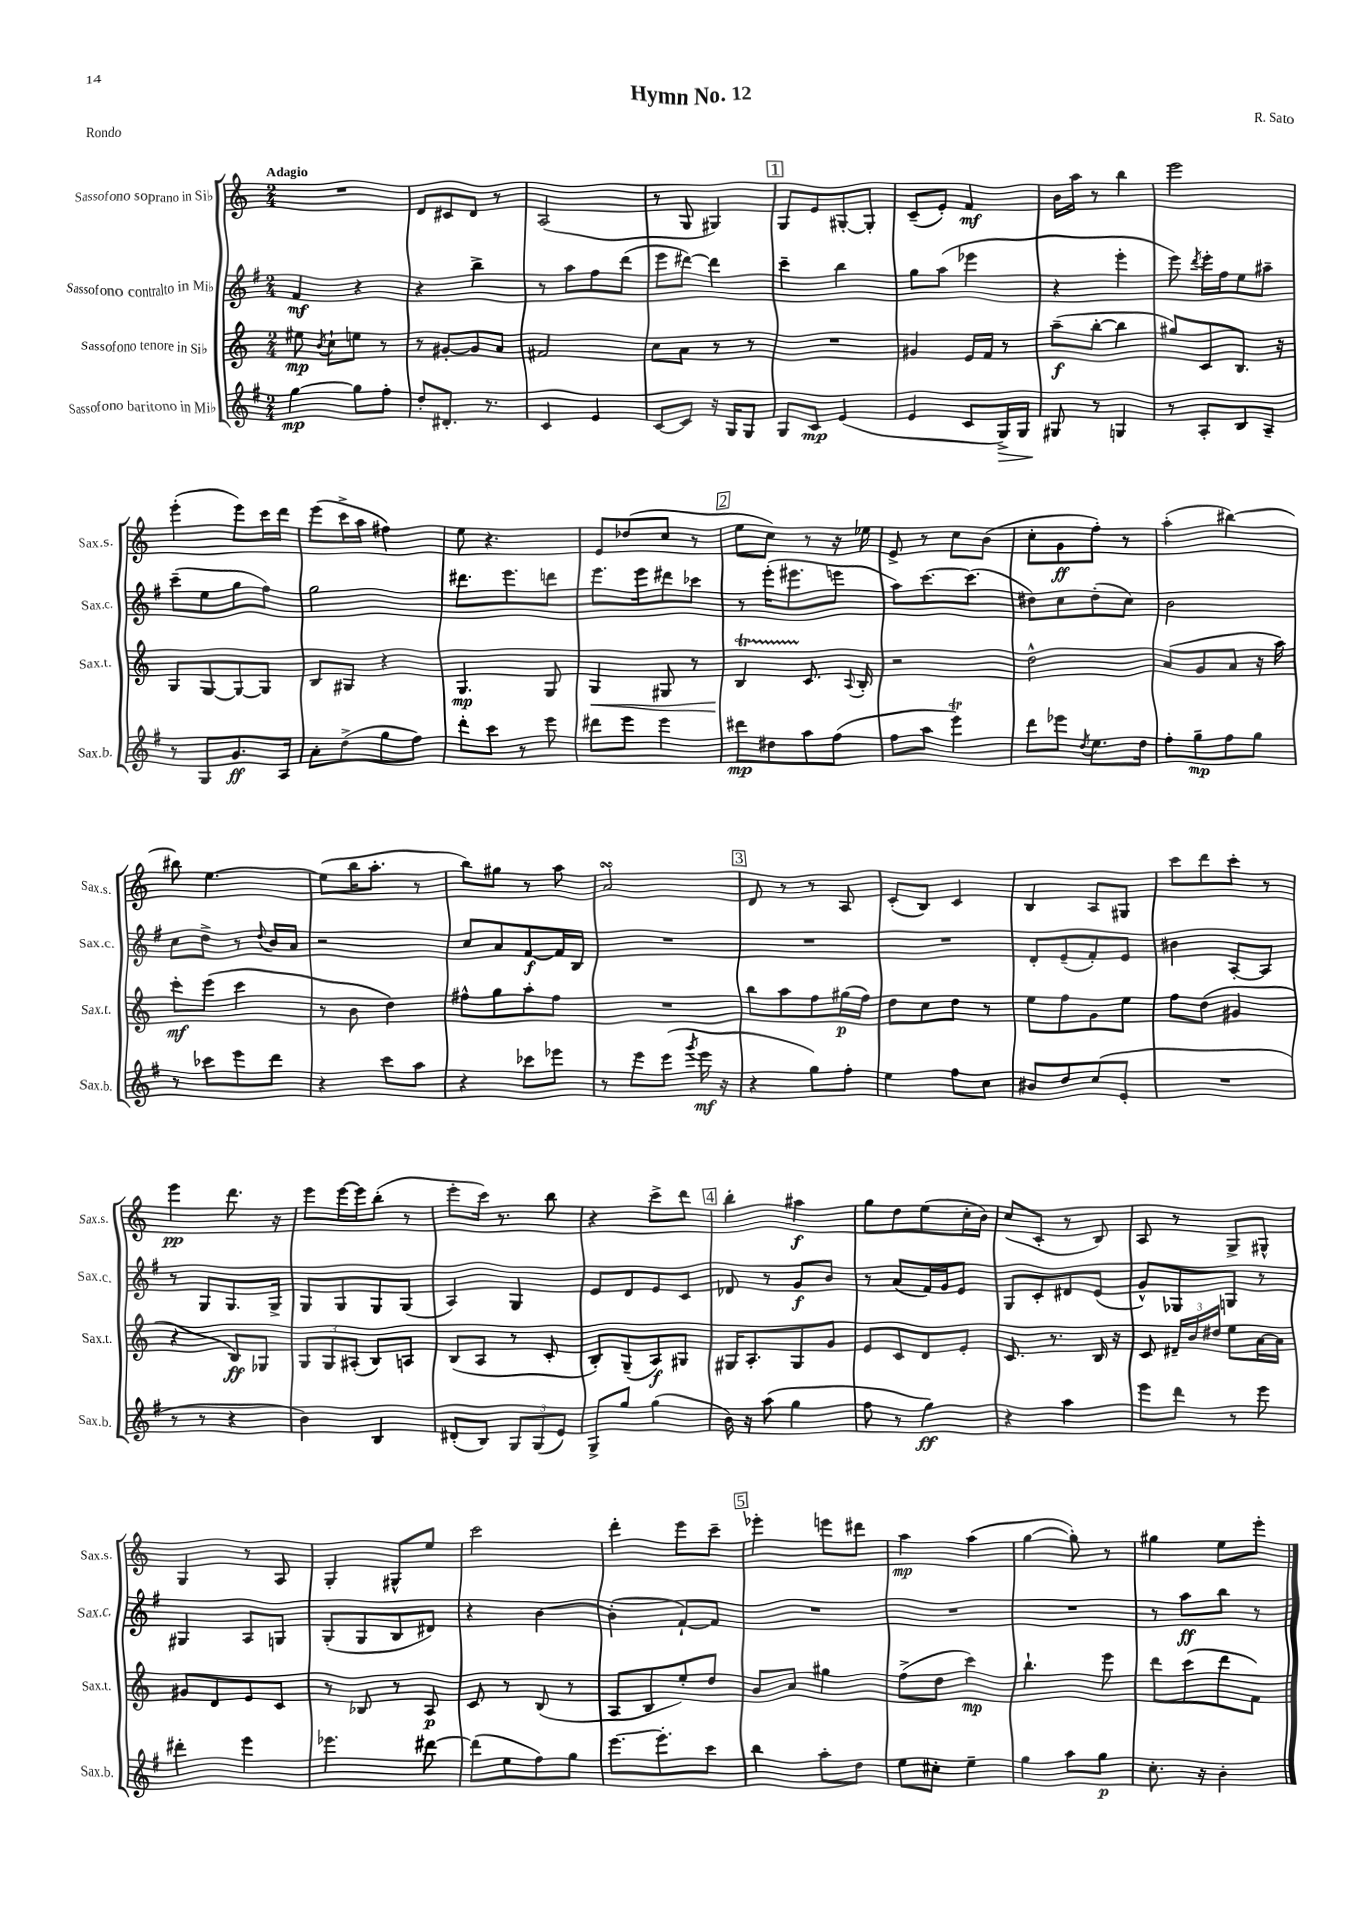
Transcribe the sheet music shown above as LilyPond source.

\header { title = "Hymn No. 12" composer = "R. Sato" piece = "Rondo" }
<<
\new StaffGroup <<
\new Staff = "s0" \with { instrumentName = "Sassofono soprano in Sib" shortInstrumentName = "Sax.s." } {
    \clef treble \key c \major \numericTimeSignature \time 2/4 \tempo "Adagio"
    \autoBeamOff R2 |
    d'8[ cis'8 d'8] r8 |
    a2( |
    r8 g8 gis4) |
    \mark \markup { \box "1" } g8[ e'8 gis8~-. gis8]-. |
    c'8[--( e'8]-.) f'4\mf |
    b'16[ a''16] r8 b''4 |
    e'''2 |
    e'''4-.( e'''8[) c'''16 d'''16] |
    e'''8[( c'''16-> a''16] fis''4) |
    e''8 r4. |
    e'8[ des''8( c''8] r8 |
    \mark \markup { \box "2" } e''8[ c''8]) r8 r16 ees''16 |
    e'8-> r8 c''8[ b'8]( |
    c''8[-. g'8\ff f''8]-.) r8 |
    a''4-.( bis''4~) |
    bis''8 e''4.~ |
    e''8[( b''16 a''8.]-. r8 |
    b''8[) gis''8] r8 a''8 |
    a'2\turn |
    \mark \markup { \box "3" } d'8 r8 r8 a8 |
    c'8[-.( b8]) c'4 |
    b4 a8[ gis8] |
    c'''8[ d'''8 c'''8]-. r8 |
    e'''4\pp d'''8. r16 |
    e'''8[ e'''16~ e'''16 b''8]-.( r8 |
    e'''8[-. c'''16]) r8. b''8 |
    r4 c'''8[-> d'''8] |
    \mark \markup { \box "4" } b''4-. ais''4\f |
    g''8[ d''8 e''8( c''16-. b'16]) |
    c''8[( c'8]-. r8 b8) |
    a8 r8 g8[-> gis8]-^ |
    g4 r8 a8 |
    g4-. gis8[-^ e''8] |
    c'''2 |
    d'''4-. e'''8[ c'''8]-- |
    \mark \markup { \box "5" } ees'''4-. e'''8[ dis'''8] |
    a''4\mp a''4( |
    g''4~ g''8-.) r8 |
    gis''4 e''8[ e'''8]-. \bar "|." |
}
\new Staff = "s1" \with { instrumentName = "Sassofono contralto in Mib" shortInstrumentName = "Sax.c." } {
    \clef treble \key g \major \numericTimeSignature \time 2/4
    \autoBeamOff fis'4\mf r4 |
    r4 b''4-> |
    r8 a''8[ fis''8 d'''8]( |
    e'''8[ dis'''8]~) dis'''4 |
    \mark \markup { \box "1" } c'''4-- b''4 |
    g''8[ a''8]( ees'''4 |
    r4 e'''4-. |
    e'''8) \acciaccatura { d'''8 } e'''16[-. fis''16 e''8 ais''8]-- |
    c'''8[--( e''8 g''8 fis''8]) |
    g''2 |
    dis'''8.[ e'''8. d'''8] |
    e'''8.[ e'''16 dis'''8 ces'''8] |
    \mark \markup { \box "2" } r8 e'''16[-.( eis'''8. e'''8] |
    a''8[) c'''8.~ c'''8.]( |
    dis''8[) c''8 dis''8-.( c''8]) |
    b'2 |
    c''8[ d''8]-> r8 \appoggiatura { d''8 } b'16[ a'16] |
    r2 |
    c''8[ a'8 fis'8~\f fis'16 b16] |
    R2 |
    \mark \markup { \box "3" } R2 |
    R2 |
    d'8[-. e'8--( fis'8-.) e'8] |
    bis'4 a8[~-. a8] |
    r8 g8[ g8. g16]-> |
    g8[ g8 g8 g8]( |
    a4) g4 |
    e'8[ d'8 e'8 c'8] |
    \mark \markup { \box "4" } des'8 r8 g'8[\f b'8] |
    r8 a'8[( fis'16) g'16 e'8] |
    g8[ c'8-. dis'8 e'8]( |
    g'8[-^) ges8 g8] r8 |
    gis4 a8[ g8] |
    g8[-.( g8 b8 dis'8]) |
    r4 b'4~ |
    b'4-.( fis'8[~-!) fis'8] |
    \mark \markup { \box "5" } R2 |
    R2 |
    R2 |
    r8 a''8[\ff b''8] r8 \bar "|." |
}
\new Staff = "s2" \with { instrumentName = "Sassofono tenore in Sib" shortInstrumentName = "Sax.t." } {
    \clef treble \key c \major \numericTimeSignature \time 2/4
    \autoBeamOff eis''8\mp \acciaccatura { b'8 } c''8[-! e''8] r8 |
    r8 gis'8[~-. gis'8 a'8] |
    fis'2 |
    c''8[ a'8] r8 r8 |
    \mark \markup { \box "1" } R2 |
    gis'4 e'16[ f'16] r8 |
    a''8[--\f( b''8]~-. b''4 |
    gis''8[) c'8 b8.] r16 |
    g8[ g8~ g8~ g8] |
    b8[ gis8] r4 |
    g4.\mp g8 |
    g4\< gis8 r8 |
    \mark \markup { \box "2" } b4\startTrillSpan\! c'8.\stopTrillSpan \appoggiatura { a8 } b16-. |
    r2 |
    d''2-^ |
    a'8[( g'8 a'8] r16 a''16) |
    c'''8[-.\mf e'''8]( c'''4 |
    r8 b'8 d''4) |
    fis''8[-^ g''8 a''8-. fis''8] |
    R2 |
    \mark \markup { \box "3" } b''8[ a''8 f''8 gis''16\p( f''16]) |
    d''8[ c''8 d''8] r8 |
    e''8[ f''8 g'8 e''8] |
    f''8[ d''8]( gis'4 |
    r4 b8[\ff) ges8] |
    \tuplet 3/2 { g8[ g8 ais8]-.( } b8[) a8] |
    b8[( a8] r8 c'8-. |
    b8[-.) g8--( a8\f) gis8] |
    \mark \markup { \box "4" } gis16[ a8.-. gis8 g'8] |
    e'8[ c'8 d'8 e'8]-. |
    c'8. r8. b16 r16 |
    c'8 \tuplet 3/2 { dis'16[-- b'16 dis''16] } e''8[ a'16~ a'16] |
    gis'8[ d'8 e'8 c'8] |
    r8 bes8 r8 a8\p |
    c'8 r8 b8( r8 |
    a8[ b8 e''8-.) d''8] |
    \mark \markup { \box "5" } b'8[ a'8] gis''4 |
    f''8[->( d''8] c'''4\mp) |
    b''4.-! e'''8 |
    d'''8[ c'''8( d'''8 f'8]) \bar "|." |
}
\new Staff = "s3" \with { instrumentName = "Sassofono baritono in Mib" shortInstrumentName = "Sax.b." } {
    \clef treble \key g \major \numericTimeSignature \time 2/4
    \autoBeamOff g''4~\mp g''8[ fis''8]-. |
    d''8[-. dis'8.]-. r8. |
    c'4 e'4 |
    c'8[~ c'8] r16 g16[ g8] |
    \mark \markup { \box "1" } g8[ c'8]\mp e'4( |
    e'4 c'8[ g16->\>) g16] |
    gis8\! r8 g4 |
    r8 a8[-. b8 a8]-- |
    r8 g8[ g'8.\ff a16] |
    a'8[-. d''8->( g''8 fis''8]) |
    d'''8[-. c'''8] r8 e'''8 |
    dis'''8[ e'''8] e'''4 |
    \mark \markup { \box "2" } dis'''8[\mp dis''8 a''8 fis''8]( |
    fis''8[ a''8] e'''4\trill) |
    d'''8[ ees'''8] \acciaccatura { d''8 } e''8.[ d''16] |
    fis''8[-. g''8--\mp fis''8 g''8] |
    r8 ces'''8[ e'''8 d'''8] |
    r4 c'''8[ a''8] |
    r4 ces'''8[ ees'''8] |
    r8 e'''8[ e'''8]( \acciaccatura { g'''8 } e'''16\mf r16 |
    \mark \markup { \box "3" } r4 g''8[) fis''8]-. |
    e''4 fis''8[ c''8] |
    bis'8[ d''8 c''8( e'8]-. |
    R2 |
    r8 r8 r4 |
    b'4) b4 |
    dis'8[-.( b8]) \tuplet 3/2 { g8[ g8( e'8]) } |
    g8[-> g''8] g''4( |
    \mark \markup { \box "4" } b'16) r16 a''8( g''4 |
    fis''8 r8 g''4\ff) |
    r4 a''4 |
    e'''8[ d'''8] r8 e'''8 |
    dis'''4-. e'''4 |
    ees'''4. dis'''8~ |
    dis'''8[( e''8 fis''8) g''8] |
    e'''8.[~ e'''8.-. c'''8] |
    \mark \markup { \box "5" } b''4 a''8[-. d''8] |
    e''8[ cis''8]-. e''4-- |
    g''4 a''8[ g''8]\p |
    c''8.-. r16 b'4-. \bar "|." |
}
>>
>>
\layout { \context { \Score \remove "Bar_number_engraver" } }
